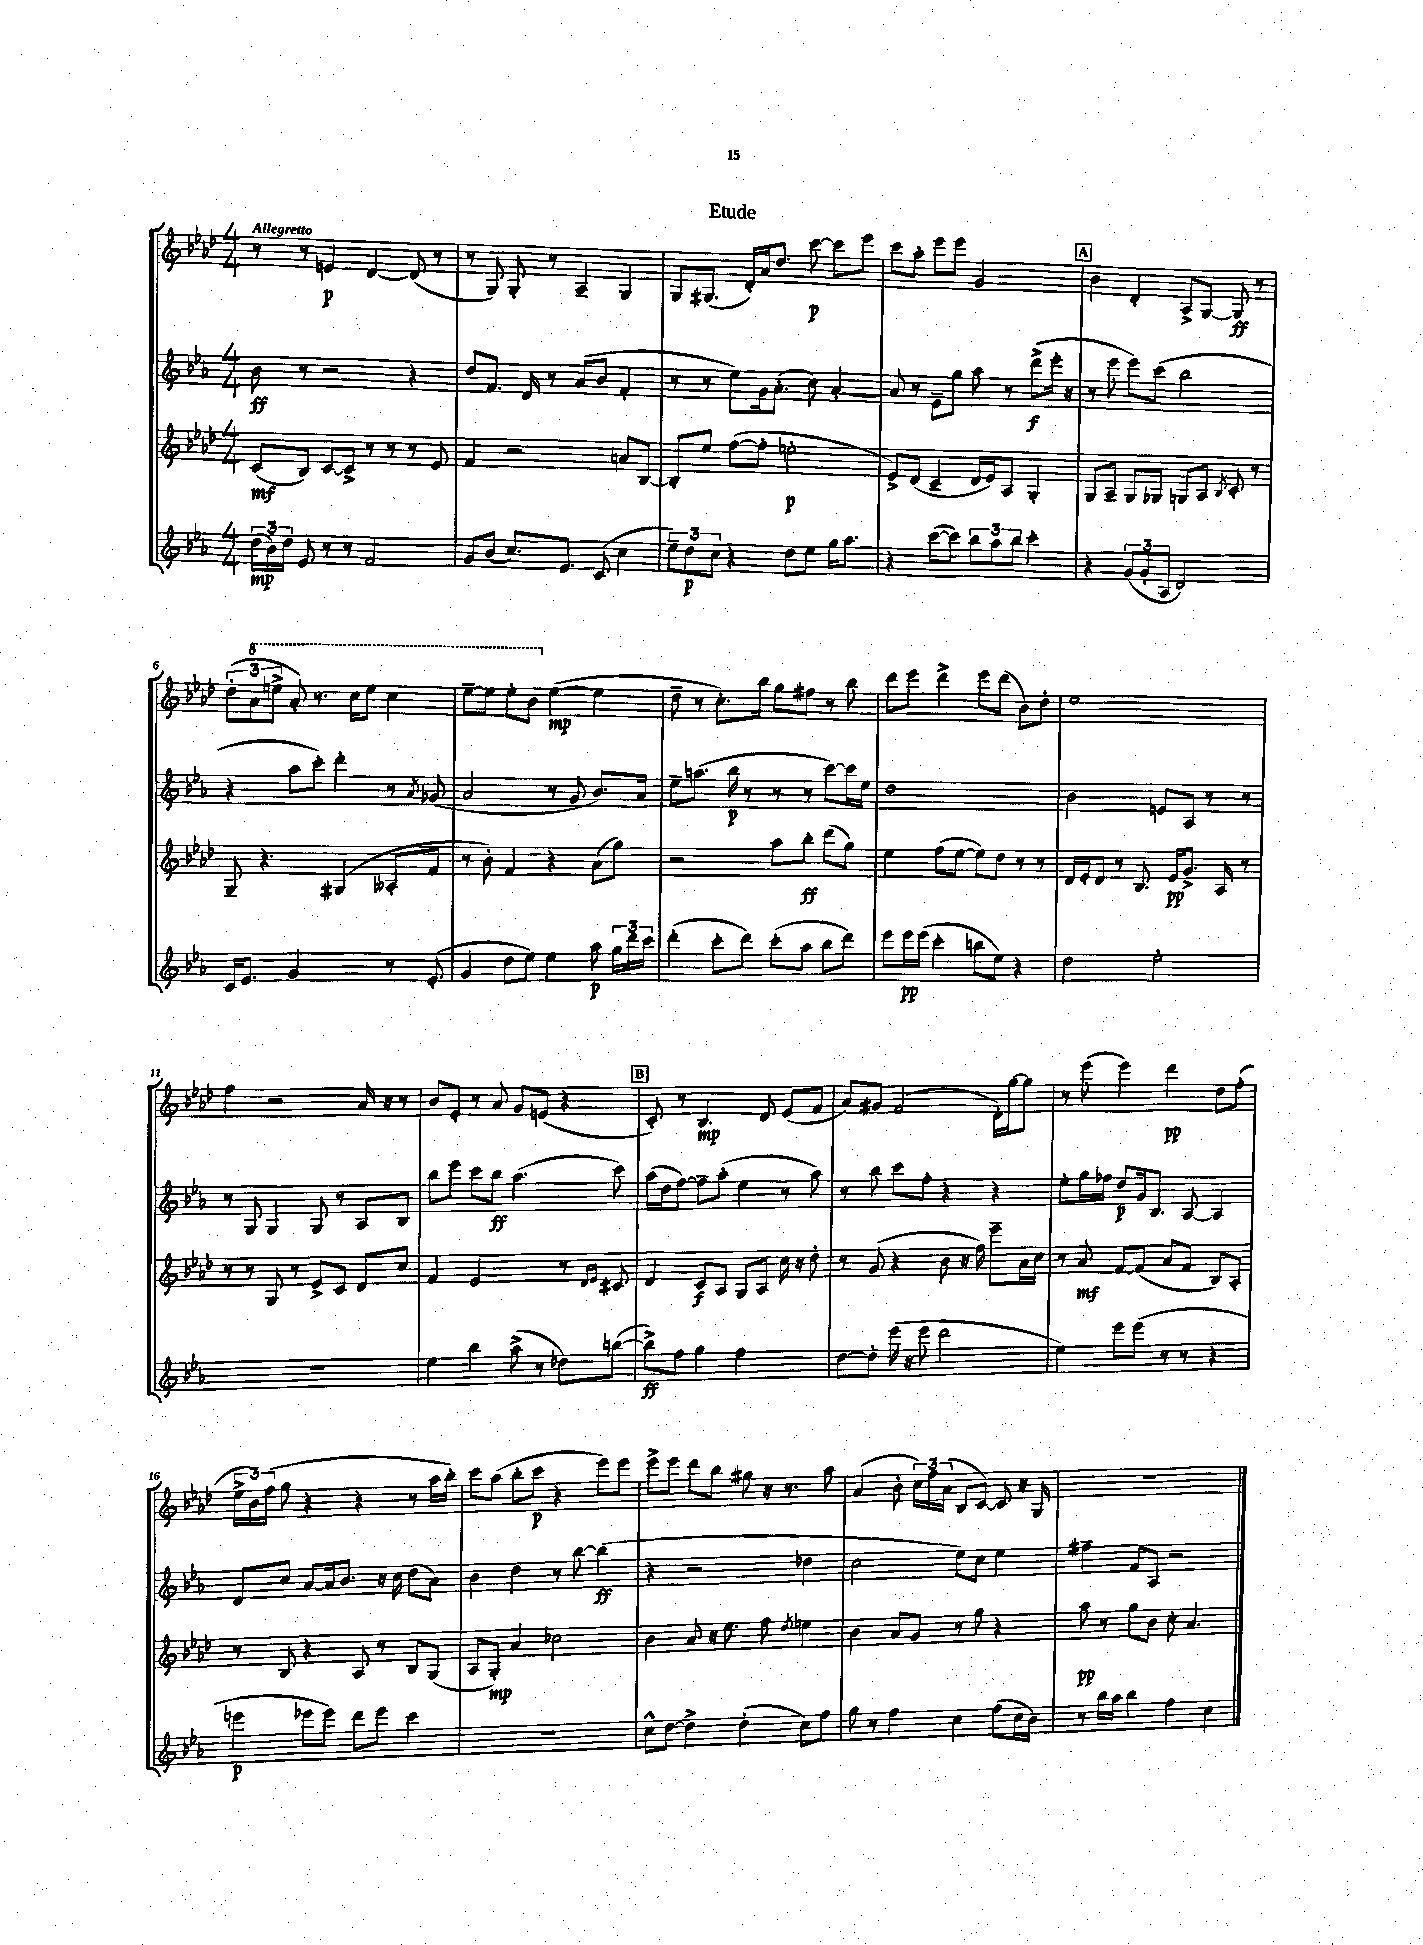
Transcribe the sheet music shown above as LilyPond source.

\header { title = "Etude" }
<<
\new StaffGroup <<
\new Staff = "s0" {
    \clef treble \key aes \major \numericTimeSignature \time 4/4 \tempo "Allegretto"
    \autoBeamOff r8 r8 e'4\p des'4~ des'8( r8 |
    r8 g8) g8-. r8 aes4-- g4 |
    g8[ gis8.]( des'16[-.) aes'16 des''8.] c'''8~\p c'''8[ ees'''8] |
    c'''8[ aes''8]-. ees'''8[ ees'''8] g'2 |
    \mark \markup { \box "A" } bes'4 des'4-. aes8[-> g8]~ g8\ff r8 |
    \tuplet 3/2 { des''8[-.( \ottava #1 aes''8 e'''8]-> } aes''8-.) r8. c'''16[ e'''8] c'''4 |
    ees'''8[~-- ees'''8] ees'''8[-. bes''8] \ottava #0 ees''4~\mp( ees''4 |
    des''8-- r8 c''8.[-.) bes''16] g''8[ fis''8] r8 bes''8 |
    des'''8[ ees'''8] des'''4-> ees'''8[ des'''8]( bes'8[) des''8]-. |
    ees''1 |
    f''4 r2 aes'16 r16 r8 |
    bes'8[ ees'8]-. r8 aes'8 g'8[ e'8]( r4 |
    \mark \markup { \box "B" } c'8-.) r8 bes4.\mp des'8 ees'8[( f'8] |
    aes'8[) gis'8] f'2( des'16[-.) g''16~ g''8] |
    r8 ees'''8( ees'''4) des'''4\pp des''8[ f''8]-.( |
    \tuplet 3/2 { ees''16[-> bes'16) f''16]( } g''8 r4 r4 r8 aes''16[ bes''16]-.) |
    c'''8[ aes''8]( bes''8[-. c'''8]\p r4 ees'''8[) ees'''8] |
    ees'''8[-> ees'''8] des'''8[ bes''8] gis''8 r16 r8. aes''8 |
    aes'4( bes'8-. \tuplet 3/2 { c''16[) f''16 aes'16]( } bes8[ c'8]~) c'8 r16 g16 |
    R1 \bar "|." |
}
\new Staff = "s1" {
    \clef treble \key ees \major \numericTimeSignature \time 4/4
    \autoBeamOff bes'8\ff r8 r2 r4 |
    d''8[ f'8.] d'16 r8 aes'8[( bes'8] f'4-. |
    r8 r8 ees''8[) g'16 aes'8.]-.( c''8) aes'4~-. |
    aes'8 r8 ees'8[-- g''8] aes''8 r8 d'''8[->\f( ees'''16]-. r16 |
    \mark \markup { \box "A" } r8 ees'''8 ees'''8[) c'''8]( bes''2 |
    r4 aes''8[ c'''8]-.) d'''4-. r8 \acciaccatura { aes'8 } ges'8( |
    aes'2 r8 g'8 bes'8.[) aes'16] |
    ees''8[-- a''8.]( bes''16\p r8 r8 r8 c'''8[~) c'''16 ees''16] |
    d''1 |
    bes'2 e'8[ aes8] r8 r8 |
    r8 g8 g4 g8 r8 aes8[ bes8] |
    bes''8[ ees'''8] c'''8[ bes''8]\ff aes''4.( c'''8) |
    \mark \markup { \box "B" } aes''16[( d''16 f''8]~) f''8[-- aes''8]-.( ees''4 r8 aes''8) |
    r8 bes''8 c'''8[ f''8]-. r4 r4 |
    ees''8[-. g''16 fes''16] d''8[\p g'16 bes8.] aes8~ aes4 |
    d'8[ c''8] aes'8[~ aes'16 bes'8.] r16 c''16 d''8[( aes'8]) |
    bes'4 d''4 r8 bes''8~ bes''4\ff( |
    r4 r2 des''4 |
    c''2 ees''8[) c''8] ees''4 |
    fis''4-- f'8[ aes8] r2 \bar "|." |
}
\new Staff = "s2" {
    \clef treble \key aes \major \numericTimeSignature \time 4/4
    \autoBeamOff c'8[\mf( bes8]) c'8[~ c'8]-> r8 r8 r8 ees'8 |
    f'4 r2 a'8[ bes8]~ |
    bes8[-. ees''8] f''8[~( f''8]-. e''2-.\p |
    ees'8[->) des'8]( c'4-- des'16[ ees'16) aes8] g4-. |
    \mark \markup { \box "A" } g8[ aes8]-- g8[ ges8] g8[ aes8] \acciaccatura { bes8 } c'8-. r8 |
    g8-- r4. gis4( aeses8[-. f'8] |
    r8 bes'8-.) f'4 r4 aes'8[( g''8]) |
    r2 aes''8[ bes''8]-.\ff des'''8[( g''8]) |
    ees''4 f''8[( ees''8]~ ees''8[) des''8] r8 r8 |
    des'16[ ees'16-. des'8] r8 bes8. ees'16[\pp g'8.]-> aes16 r8 |
    r8 r8 g8 r8 ees'8[-> c'8] des'8[ c''8] |
    f'4 ees'2 r8 \grace { des'16[ ees'16] } cis'8 |
    \mark \markup { \box "B" } des'4 c'8[\f aes8] g8[ aes8] c''16 r16 des''8-. |
    r8 g'8( r4 bes'8 r16 f''16) ees'''8[-- aes'16 c''16] |
    r8 aes'8\mf f'8[~ f'8]( aes'8[ f'8] bes8[) aes8]-. |
    r8 bes8 r4 aes8 r8 bes8[ g8]( |
    aes8[ g8]-.\mp) aes'4 ces''2 |
    bes'4 aes'8 r16 ees''8. f''8 \acciaccatura { des''8 } e''4 |
    bes'4 aes'8[ g'8] r8 g''8 r4 |
    aes''8\pp r8 g''8[ bes'8] c''8-. aes'4. \bar "|." |
}
\new Staff = "s3" {
    \clef treble \key ees \major \numericTimeSignature \time 4/4
    \autoBeamOff \tuplet 3/2 { d''16[\mp( bes'16) d''16] } ees'8 r8 r8 f'2 |
    g'8[ bes'8]( c''8.[) ees'8.] c'8( c''4 |
    \tuplet 3/2 { ees''8[--) d''8\p c''8] } r4 d''8[ ees''8] g''16[ aes''8.] |
    r4 c'''8[~( c'''8]) \tuplet 3/2 { bes''8[ aes''8 bes''8] } c'''4-. |
    \mark \markup { \box "A" } r4 \tuplet 3/2 { g'8[( g'8-. aes8] } d'2) |
    c'16[ ees'8.] g'2 r8 ees'8-.( |
    g'4 d''8[ ees''8]) ees''4 aes''8\p \tuplet 3/2 { g''16[ d'''16 c'''16] } |
    d'''4-.( c'''8[-. d'''8]) c'''8[-.( aes''8] bes''8[ d'''8]) |
    ees'''8[ ees'''16\pp ees'''16]( c'''4-. b''8[ ees''8]) r4 |
    d''2 ees''2-. |
    R1 |
    ees''4 bes''4 aes''8->( r8 des''8[) b''8]~( |
    \mark \markup { \box "B" } b''8[->\ff) f''8] g''4 f''2 |
    d''8[~ d''8]-. ees'''16( r16 ees'''8 d'''2 |
    ees''4) ees'''8[ ees'''8]( r8 r8 r4 |
    e'''4\p ees'''8[ ees'''8]) d'''8[ ees'''8] c'''4 |
    R1 |
    c''8[-^ d''8]~ d''4-> d''4-.( c''8[) f''8] |
    g''8 r8 f''4 c''4 f''8[( c''16 bes'16]) |
    r8 bes''16[ aes''16] bes''4 f''4 c''4 \bar "|." |
}
>>
>>
